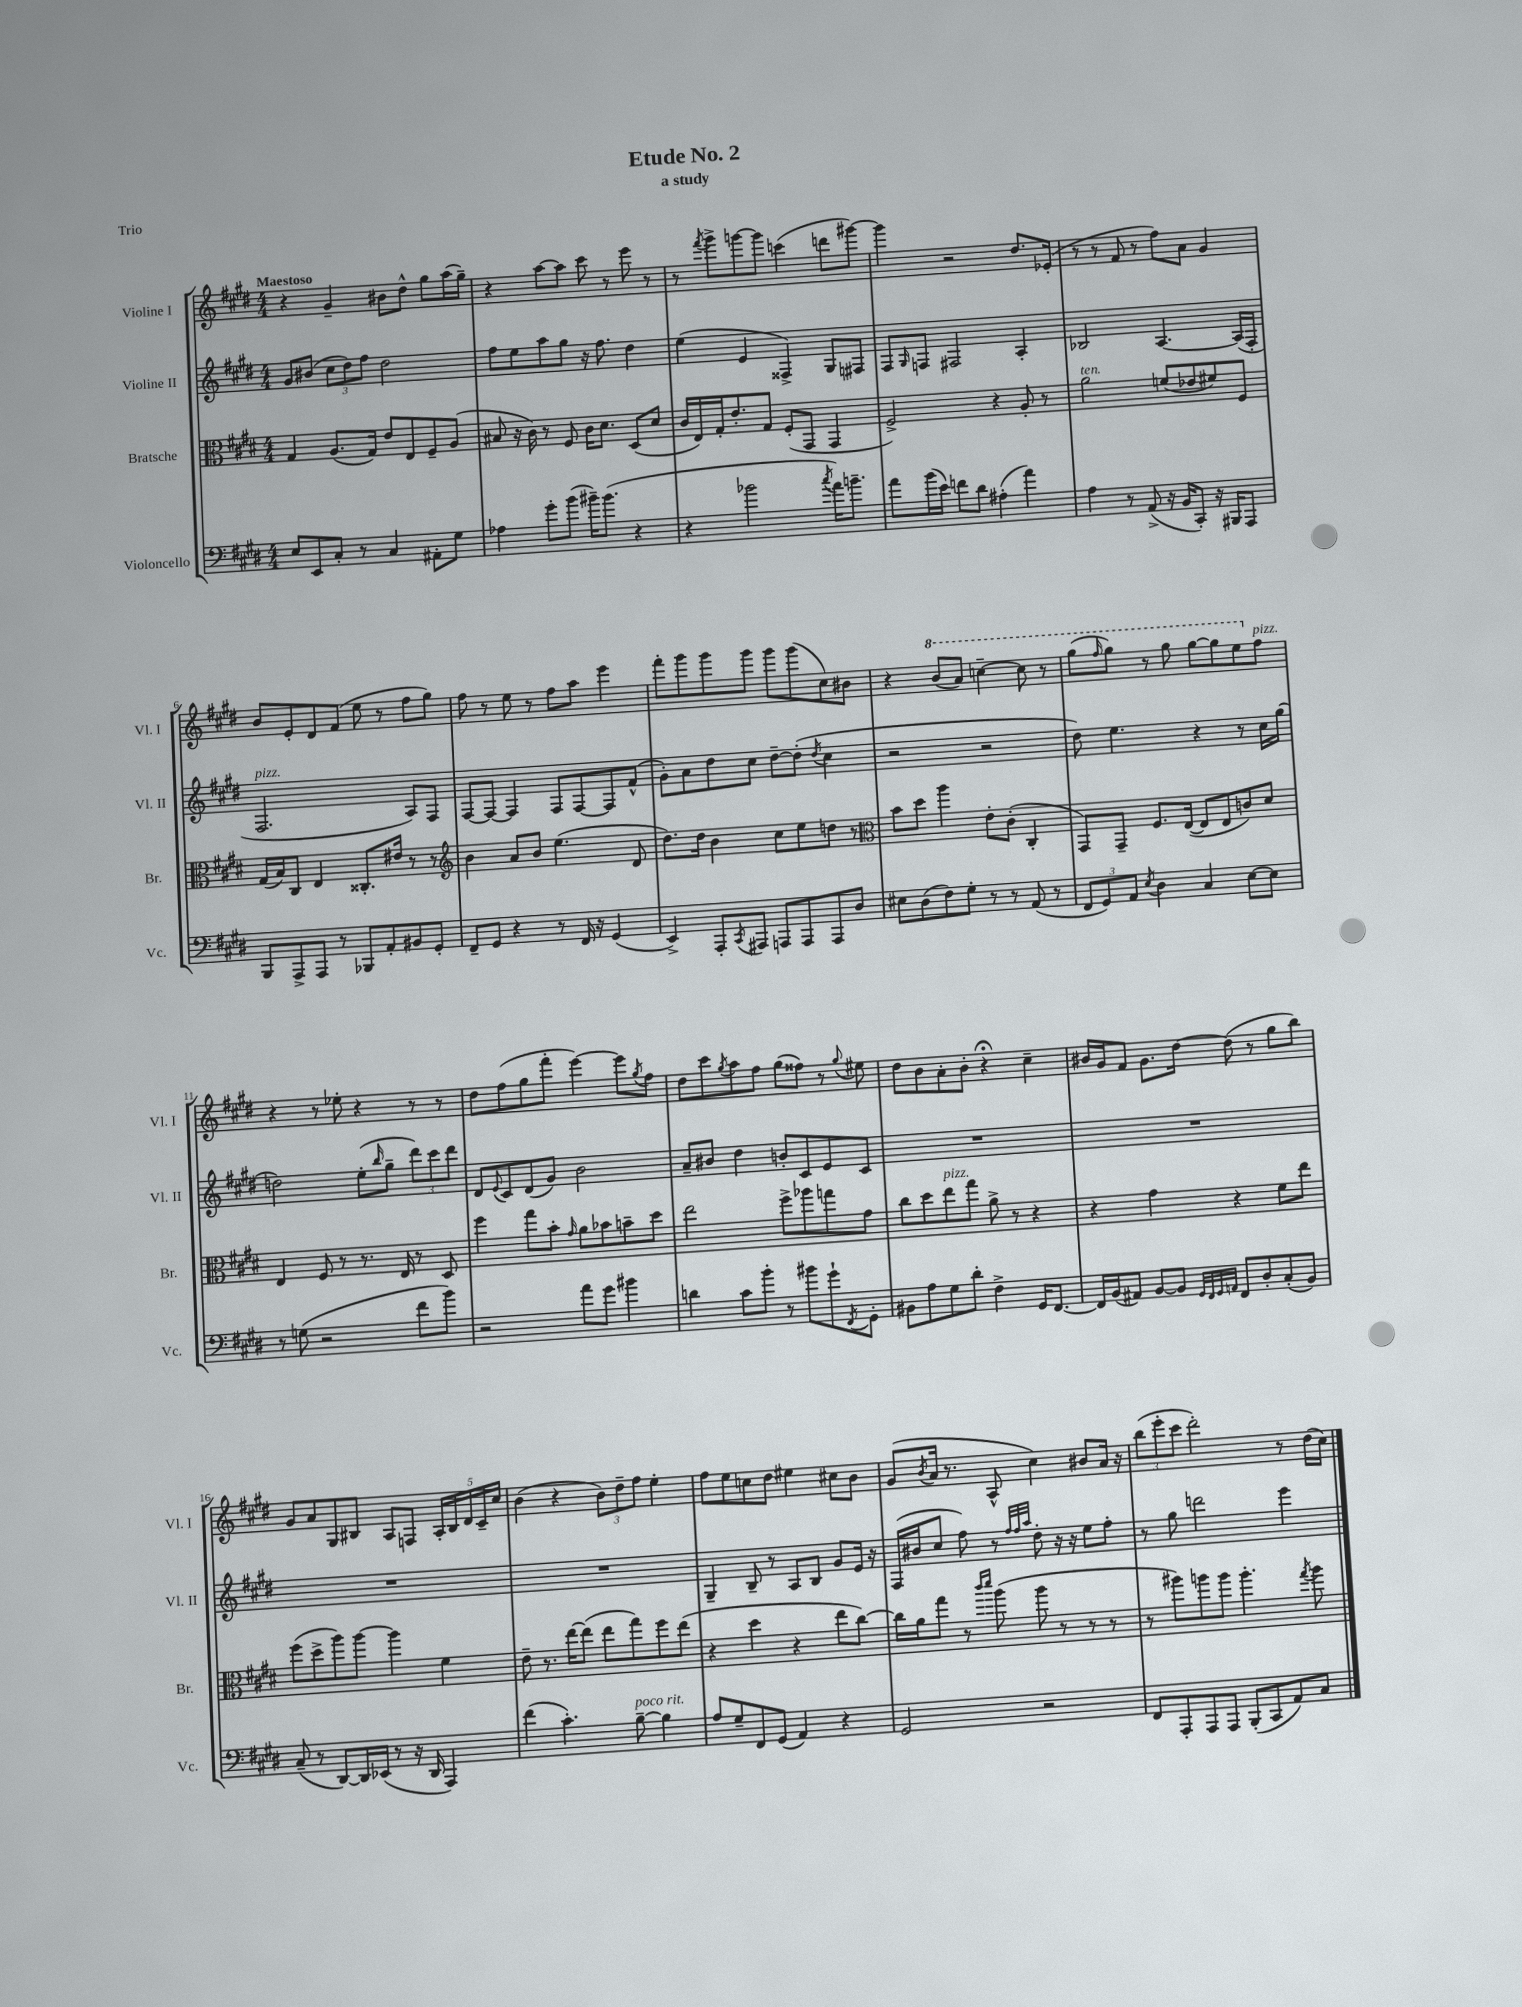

**kern	**kern	**kern	**kern
*staff4	*staff3	*staff2	*staff1
*clefF4	*clefC3	*clefG2	*clefG2
*k[f#c#g#d#]	*k[f#c#g#d#]	*k[f#c#g#d#]	*k[f#c#g#d#]
*M4/4	*M4/4	*M4/4	*M4/4
8E	4G#	8g#	4r
8EE	.	(8b#	.
8C#'	(8.A	12cc#	4g#~
.	.	12dd#)	.
8r	.	.	.
.	.	12ff#	.
.	16G#)	.	.
4C#	8e	2dd#	8b#
.	8E	.	8dd#^^
8AA#'	8F#~	.	8gg#
8G#	(8A	.	(16aa
.	.	.	16gg#~)
=	=	=	=
4A-	8B#	8ff#	4r
.	16r	8ee	.
.	16c#)	.	.
8g#'	8r	8aa	[8aa
(8b	8F#	8gg#	8aa]
16b#~)	16c#	16r	8ccc#
(8.b#	8.d#	8.ff#	.
.	.	.	8r
4r	(8D#	4dd#	8eee
.	8d#	.	8r
=	=	=	=
4r	16c#	(4ee	8r
.	16E)	.	.
.	.	.	8qfff#
.	16G#'	.	8ggg#^
.	8.e'	.	.
2b-	.	4e	[8ggg
.	8G#	.	8ggg]
.	(8F#'	4F##^)	(4ccc
.	8GG#	.	.
8qcc#	.	.	.
16a)	4GG#	8G#	8ddd
8.b~	.	.	.
.	.	8F#	[8ggg#)
=	=	=	=
8a	2F#^)	8F#	4ggg#]
.	.	16qqG#	.
(16b	.	8F	.
16e)	.	.	.
8f	.	2F#	2r
8d#	.	.	.
(4A#'	4r	.	.
4a)	8A'	4A'	8.dd#
.	8r	.	.
.	.	.	(16e-'
=	=	=	=
4A	2a	2B-	8r
.	.	.	8r
8r	.	.	8f#
(8AA^	.	.	8r
16r	(8f	[4.A	8ff#)
16BB	.	.	.
8CC#')	8e-	.	8a
16r	8f#)	.	4g#
16BBB#	.	.	.
8AAA	8F#	(16A]	.
.	.	16F#'	.
=	=	=	=
8BBB	(16G#	2.F#	8b
.	16B)	.	.
8AAA^	8C#	.	8e'
8AAA	4E	.	8d#
8r	.	.	(8f#
8BBB-	8.C##'	.	8ee
8AA'	.	.	8r
.	16e#	.	.
8BB#	8r	8A)	8ff#
8GG#'	8r	8F#	8gg#)
=	=	=	=
*	*clefG2	*	*
8FF#~	4b	[8F#	8ff#
8GG#	.	8F#_	8r
4r	8a	4F#]	8ee
.	8b	.	8r
8r	(4.ee	8F#	8ff#
16FF#	.	[8F#	8aa
16r	.	.	.
(4GG#	.	8F#]	4eee
.	8d#	(8f#^^	.
=	=	=	=
4EE^)	8.dd#)	8g#')	8fff#'
.	.	8a	8ggg#
.	16dd#	.	.
8AAA'	4b	8dd#	8ggg#
8qCC#	.	.	.
8AAA#	.	8cc#	8ggg#
8AAA	8cc#	[8dd#~	8ggg#
8AAA	8ee	(8dd#']	(8ggg#
.	.	8qdd#	.
8AAA	8dd	4cc#	8cc#)
8D#	8r	.	8b#
=	=	=	=
*	*clefC3	*	*
8E#	8b	2r	4r
(8D#	8dd#	.	.
8F#)	4aa	.	(8bb
8G#'	.	.	8aa)
8r	8e'	2r	[4ccc~
8r	(8c#'	.	.
(8AA	4C#'	.	8ccc]
8r	.	.	8r
=	=	=	=
12FF#	8GG#)	8dd#)	(8ggg#
12GG#)	.	.	.
.	.	.	16qqfff#
.	8GG#~	4.ee	8ggg#)
12AA	.	.	.
8qE	.	.	.
4D#	8.F#	.	8r
.	.	.	8ggg#
.	([16E	.	.
4C#	8E]	4r	[8ggg#
.	8E	.	8ggg#]
[8E	8c)	8r	8eee
8E]	8d#	16cc#	8ff#
.	.	(16gg#	.
=	=	=	=
8r	4E	2dd)	4r
(8G	.	.	.
2r	8F#	.	8r
.	8r	.	8ee-'
.	8.r	(8ee'	4r
.	.	16qqbb	.
.	.	8gg#~	.
.	16E	.	.
8f#	8r	12ddd#)	8r
.	.	12ccc#	.
8b)	8D#	.	8r
.	.	12ddd#	.
=	=	=	=
2r	4ff#	8d#	8dd#
.	.	8qqe	.
.	.	8c#	(8ff#
.	8gg#	(8d#	8gg#
.	8b'	8g#)	8fff#'
.	16qqg#	.	.
8a	8a	2b	[4eee)
8g#	8b-	.	.
4b#	8b~	.	8eee]
.	.	.	8qgg#
.	8dd#	.	8ff#
=	=	=	=
4d	2ee	8a~	8dd#
.	.	8b#	8ccc#
.	.	.	8qgg#
8c#	.	4dd#	8aa
8b'	.	.	8ff#
8r	8ff#^	8b'	(8gg#
8b#	8aa-	8c#	8ff##)
8g#`	8gg	8e	8r
8qFF#	.	.	8qqgg#
8GG#'	8g#	8c#	8ee#
=	=	=	=
8BB#	8cc#	1r	8dd#
8A	8dd#	.	8b
8G#	8ee	.	8a'
8d#'	8gg#	.	8b'
4F#^	8a^	.	4r;
.	8r	.	.
16GG#	4r	.	4cc#~
[8.FF#	.	.	.
=	=	=	=
16FF#]	4r	1r	16b#
(16BB	.	.	16g#
8AA#)	.	.	8f#
[8BB	4g#	.	8.g#
8BB]	.	.	.
.	.	.	[16dd#
32qqGG#	.	.	.
32qqFF#	.	.	.
32qqGG#	.	.	.
32qqAA	.	.	.
8FF#	4r	.	(8dd#]
8D#'	.	.	8r
(8C#'	8f#	.	8gg#
8BB)	8ee	.	8bb)
=	=	=	=
(8C#~	(8ff#	1r	8g#
8r	8dd#^	.	8a
[8DD#)	8aa)	.	8G#
16DD#]	[8aa	.	8B#
(16EE-	.	.	.
8r	4aa]	.	8A
16r	.	.	8F
16DD#	.	.	.
4AAA)	4f#	.	20A'
.	.	.	20B#
.	.	.	20d#
.	.	.	20c#~
.	.	.	20cc#
=	=	=	=
(4f#	8e~	1r	(4b
.	8.r	.	.
4.c#')	.	.	4r
.	[16ee	.	.
.	(8ee]	.	.
.	8ee	.	12b)
.	.	.	12dd#~
[8B~	8gg#)	.	.
.	.	.	12ff#
4B]	8ff#	.	4ee'
.	(8ee	.	.
=	=	=	=
8A	4r	4G#~	8ff#
8G#~	.	.	8ee
8FF#	4dd#	8B~	8cc
(8GG#	.	8r	8dd#
4AA)	4r	8A	4ee#
.	.	8B	.
4r	8ee	8g#	8cc#
.	[8cc#)	16e	8b
.	.	16r	.
=	=	=	=
2GG#	16cc#]	(16F#	(8g#
.	16a	16b#	.
.	.	.	8qb
.	8gg#	8cc#	16a
.	.	.	8.r
.	8r	8ff#)	.
.	16qqccc#	.	.
.	16qqddd#	.	.
.	(8aa	8r	8A^^
.	.	32qqff#	.
.	.	32qqff#	.
.	.	32qqaa	.
2r	8aa	8dd#'	4cc#)
.	8r	16r	.
.	.	16r	.
.	8r	8ee	8b#
.	8r	8ff#'	16a
.	.	.	16r
=	=	=	=
8FF#	8r	8r	(12bb
.	.	.	12eee'
8AAA'	8aa#)	8gg#	.
.	.	.	12ccc#
8AAA	8aa	2ddd	2ddd#')
8AAA	8aa	.	.
(8BBB'	4.aa'	.	.
8CC#	.	.	.
8AA)	.	4eee	8r
.	8qgg#	.	.
8C#	8aa	.	(16dd#
.	.	.	16cc#)
==	==	==	==
*-	*-	*-	*-
